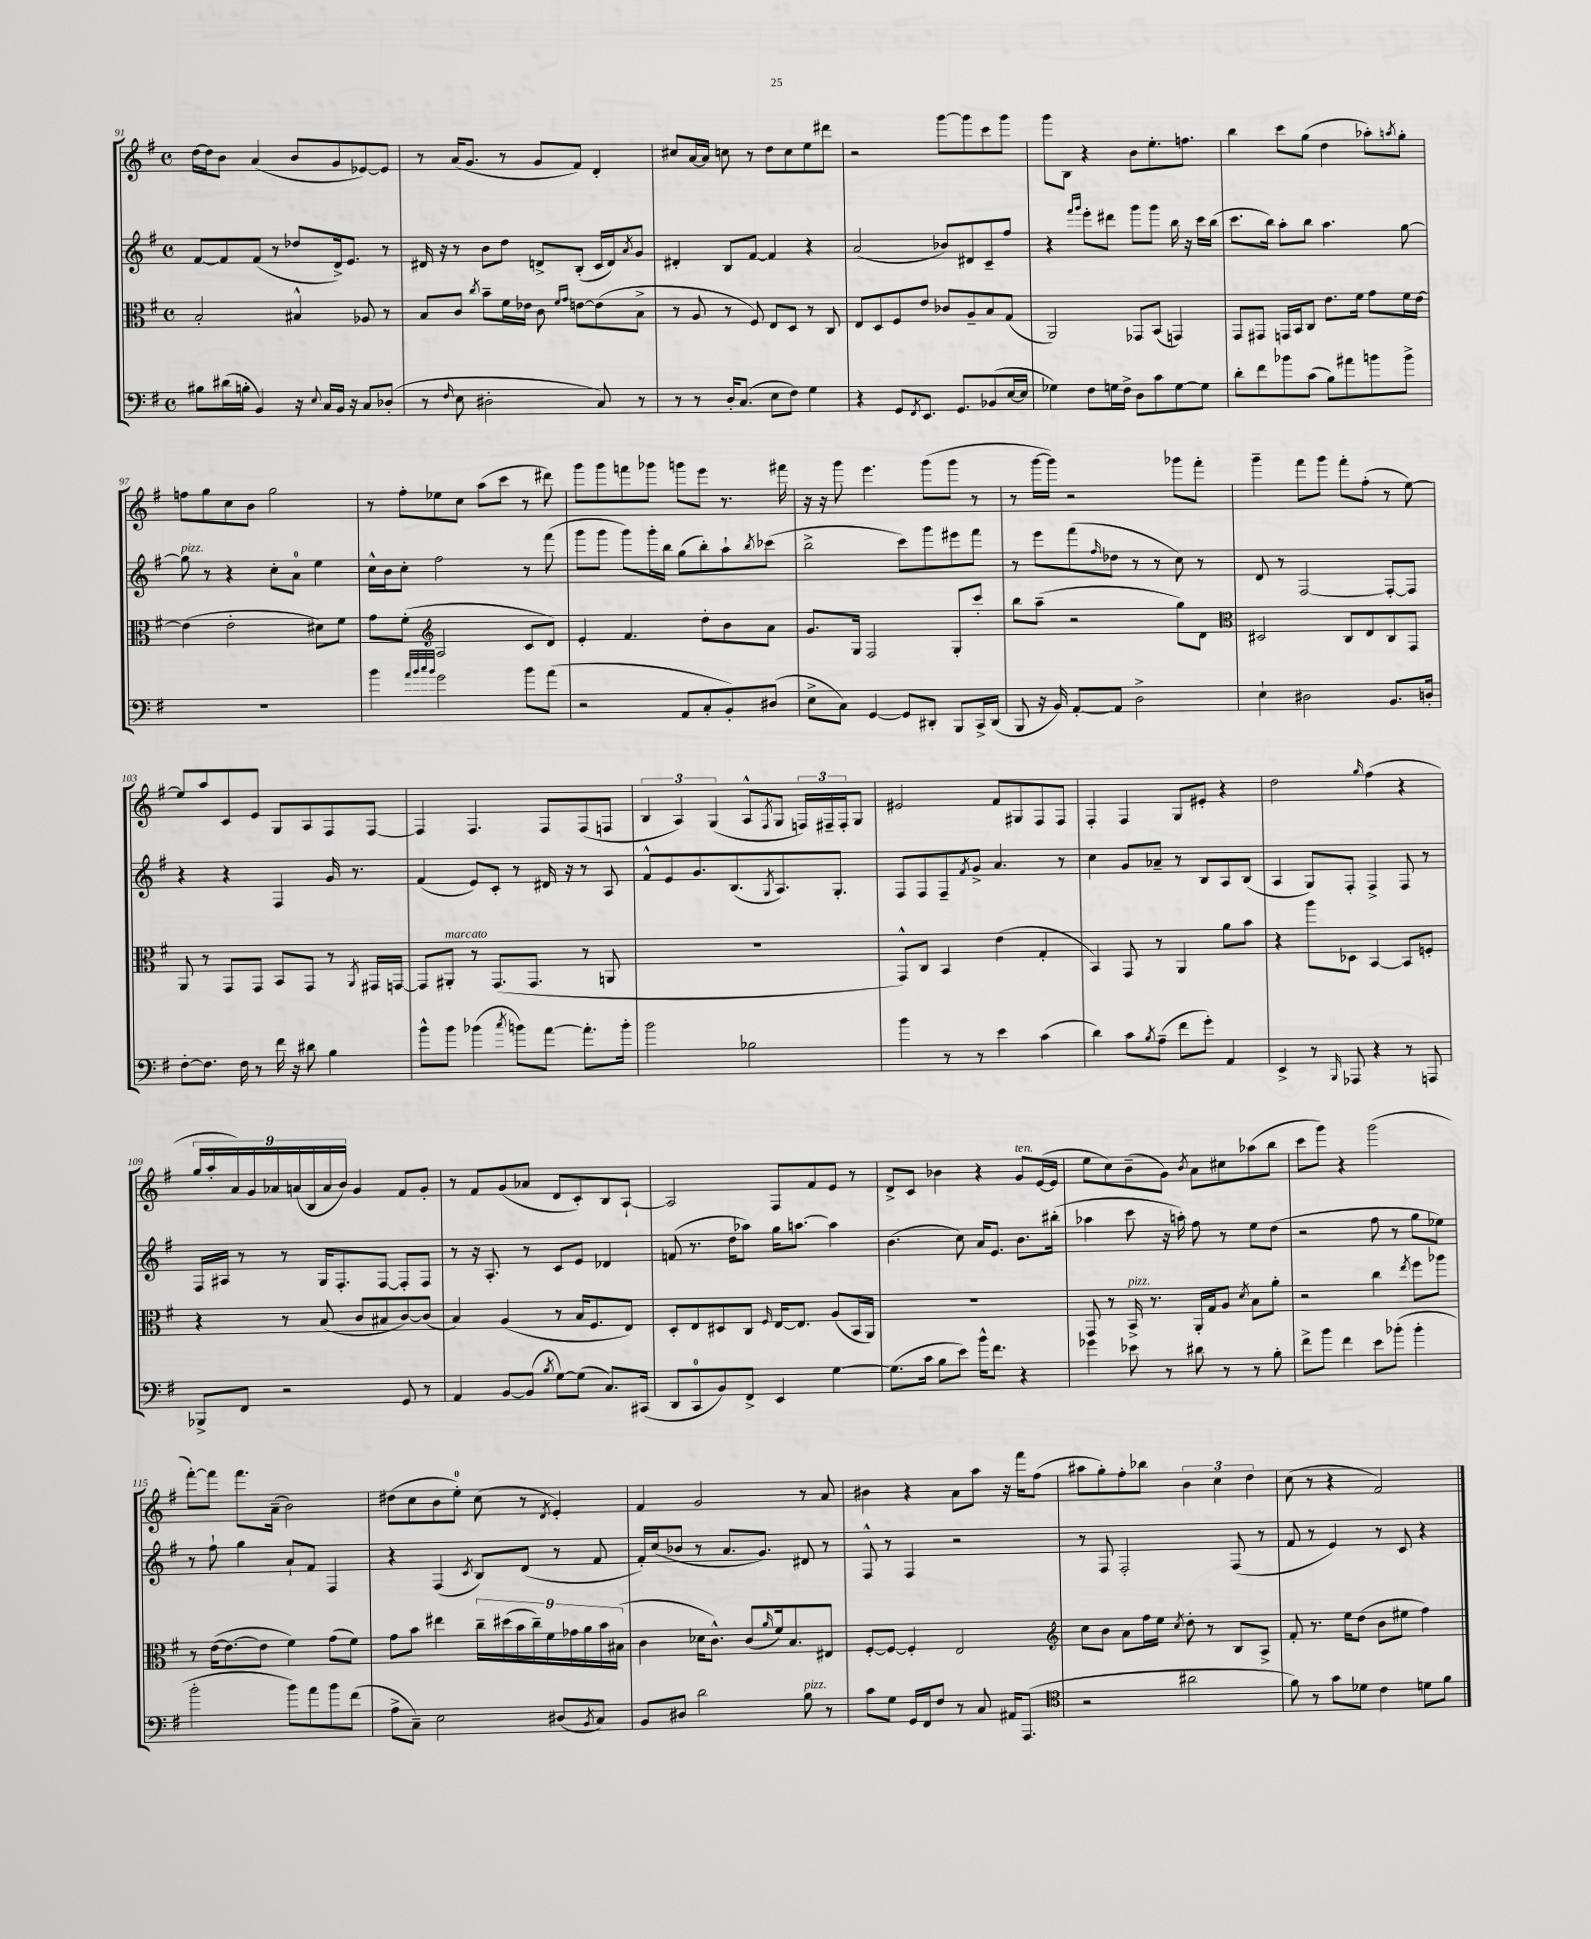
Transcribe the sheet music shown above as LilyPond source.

<<
\new StaffGroup <<
\new Staff = "s0" {
    \clef treble \key g \major \defaultTimeSignature \time 4/4
    d''16~ d''16 b'8 a'4( b'8 g'8 ees'8~) ees'8 |
    r8 a'16( g'8. r8 g'8 fis'8) d'4-. |
    cis''8 a'16~ a'16 c''8 r8 d''8 c''8 e''8 dis'''8 |
    r2 g'''8~ g'''8 c'''8 g'''8 |
    g'''8 b8 r4 b'8 e''8.-. f''8. |
    b''4 c'''8 g''8( d''4 aes''8-.) \acciaccatura { a''8 } g''8-. |
    f''8 g''8 c''8 b'8 g''2 |
    r8 fis''8-. ees''8 c''8 a''8( c'''8 r8 dis'''8) |
    g'''8 g'''8 f'''8 ges'''8 g'''8 e'''8 r8. fis'''16 |
    r16 r16 g'''8 e'''4. g'''8( g'''8 r8 |
    r8 g'''16~ g'''16) r2 ges'''8 fis'''8-. |
    g'''4-- fis'''8 g'''8 fis'''8-. fis''8-.( r8 e''8~) |
    e''8 a''8 c'8 e'8 g8 a8 fis8 fis8~ |
    fis4 fis4. fis8 fis8( f8 |
    \tuplet 3/2 { b4 a4) g4( } a8-^ \acciaccatura { fis8 } g8 \tuplet 3/2 { f16) fis16-- fis16-. } g8 |
    eis'2 fis'8 gis8 fis8 fis8 |
    fis4-. fis4 g8 eis'8-. r4 |
    d''2 \grace { g''16 } fis''4( r4 |
    \tuplet 9/8 { g''16 a''16-. a'16) g'16 aes'16 a'16( b16 a'16 b'16) } g'4 fis'8 g'8-. |
    r8 fis'8 g'8( aes'8 d'8 c'8-.) b8 a8~-! |
    a2 fis8 fis'8 e'8 r8 |
    d'8-> c'8 bes'4 r4 g'8^\markup { \italic "ten." } e'16~( e'16 |
    e''8 c''8) b'8--( g'8) \acciaccatura { b'8 } a'8 cis''8 aes''8( b''8 |
    c'''8 g'''8) r4 g'''2( |
    fis'''8~-.) fis'''8 fis'''8. a'16--( b'2) |
    dis''8( c''8 b'8 e''8-0-.) c''8( r8 \acciaccatura { d'8 } e'4-.) |
    fis'4 g'2 r8 a'8 |
    bis'4 r4 a'8 a''8 r16 fis'''16 fis''8( |
    ais''8 g''8-.) fis''8-. bes''8 \tuplet 3/2 { b'4 c''4 d''4 } |
    c''8( r8 r4 fis'2) \bar "|." |
}
\new Staff = "s1" {
    \clef treble \key g \major \defaultTimeSignature \time 4/4
    fis'8~ fis'8 fis'8( r8 des''8 d'16->) e'8. r8 |
    dis'16 r16 r8 b'8 d''8 d'8-> b8-.( c'16 d'16) \acciaccatura { a'8 } g'8 |
    dis'4-. b8 fis'8~ fis'4 r4 |
    a'2( bes'8) dis'8 c'8-- fis''8 |
    r4 \grace { fis'''16 g'''16 } e'''8-. dis'''8 g'''8 g'''8 b''16 r16 c'''16 b''16( |
    c'''8. b''16) a''8-. b''8 a''4. g''8~ |
    g''8^\markup { \italic "pizz." } r8 r4 c''8-. a'8-0 e''4 |
    c''16-^ b'16 c''8-. fis''2 r8 fis'''8( |
    g'''8 g'''8 g'''8) g'''16-. b''16 g''8( b''8-.) a''8-! \acciaccatura { b''8 } ces'''8( |
    b''2-> c'''8) g'''8 eis'''8 fis'''8 |
    r8 e'''8 fis'''8( \grace { fis''16 } des''8 r8 r8 c''8) r8 |
    d'8 r8 fis2~ fis8~-. fis8 |
    r4 r4 fis4 g'16 r8. |
    fis'4( e'8) c'8-. r8 dis'16 r16 r8 a8 |
    fis'8-^ e'8 g'8. b8.( \acciaccatura { g8 } a8.) g8.-. |
    fis8 fis8 fis8-- \acciaccatura { fis'8 } g'8-> a'4. r8 |
    c''4 g'8 aes'8-- r8 b8 a8 b8( |
    a4 g8) fis8-. fis4-> fis8 r8 |
    fis16 ais16 r8 r8 g16 fis8.-. fis8~ fis8-. fis8 |
    r8 r16 a8.-. r8 c'8 e'8 des'4 |
    f'8( r8. d''16 aes''8) g''16 a''8.~ a''4 |
    b'4.( c''8) a'16 e'8. b'8. bis''16-.( |
    aes''4 c'''8 r16 a''16-.) fis''8 r8 e''8 d''8( |
    r2 fis''8 r8 g''8 ees''8) |
    r8 fis''8-! g''4 a'8-! fis'8 fis4 |
    r4 fis4( \acciaccatura { c'8 } b8) d'8( r8 fis'8 |
    fis'16-.) c''16( bes'8 r8 a'8. g'8.) dis'8 r8 |
    fis8-^ r8 fis4 r2 |
    r8 fis8 fis2-. fis8( r8 |
    fis'8 r8 e'4) r8 c'8 r4 \bar "|." |
}
\new Staff = "s2" {
    \clef alto \key g \major \defaultTimeSignature \time 4/4
    b2-. bis4-^ aes8 r8 |
    b8 c'8 \acciaccatura { c''8 } b'8-- fis'16 ees'16 c'8 \grace { fis'16 g'16 } e'8~ e'8( b8-> |
    r8 a8 r8 fis8) e8 d8 r8 c8 |
    e8 d8 fis8 e'8 ces'8 a8-- b8 g8( |
    a,2) ges,8 b,8( g,4) |
    g,8 gis,8 g,16 b,16 c8 e'8. fis'16 g'8 fis'16 e'16~ |
    e'4( e'2-. dis'8) fis'8 |
    g'8 fis'8-.( \clef treble a2 c'8 d'8) |
    e'4-. fis'4. d''8-. b'8 a'8 |
    g'8. g16 fis2 g8-. c'''8-. |
    b''8 a''8--( r2 g''8) d'8 |
    \clef alto dis2 c8 e8 c8 g,8 |
    a,8 r8 g,8 g,8 b,8 g,8 r8 \acciaccatura { a,8 } gis,16 g,16~ |
    g,8 ais,8-.^\markup { \italic "marcato" } r8 g,8.( g,8. r8 a,8 |
    R1 |
    g,8-^) c8 b,4 e'4( g4-. |
    b,4) g,8 r8 a,4 a'8 b'8 |
    r4 a''8 des8 b,4~ b,8 f8-. |
    r4 r8 b8( c'8 bis8 c'8~) c'8( |
    b4) a4( r8 b16 fis8. e8) |
    d8-. e8 dis8 c8 \grace { fis16 } e16~ e8. a8( b,16 a,16) |
    R1 |
    g,8 r8 b,16->^\markup { \italic "pizz." } r8. a,16-. g16 a8 \acciaccatura { d'8 } b8 a'8-. |
    r2 c''4 \acciaccatura { e''8 } fis''8 aes''8 |
    r8 e'16~( e'8.~ e'8 fis'4) g'8( fis'8) |
    g'8 b'8 eis''4 \tuplet 9/8 { c''16-- dis''16( b'16 c''16--) fis'16 ges'16 a'16 b'16 bis16( } |
    c'4 des'16 c'8.-^) c'8( \grace { a'16 } fis'16) b8. eis8 |
    fis8~-. fis8~ fis4-. e2 |
    \clef treble c''8 b'8 a'8 fis''16 e''16 \acciaccatura { c''8 } d''8-. r8 b8 a8-> |
    fis'8-. r8. e''16 d''8( b'8 eis''8 fis''4) \bar "|." |
}
\new Staff = "s3" {
    \clef bass \key g \major \defaultTimeSignature \time 4/4
    bis8 dis'16( b16-. b,4) r16 \appoggiatura { e8 } c16 b,16 r16 c8 des8-.( |
    r8 \grace { fis16 } e8 dis2-. c8) r8 |
    r8 r8 d16-. c8.( e8 fis8) g4 |
    r4 g,8 \acciaccatura { fis,8 } e,8. g,8. bes,8( e16~ e16 |
    ges4) fis8 g16 fis16-> d8 c'8 g8~ g8 |
    d'8-. fis'8 bes'8 c'8( b8) ais'8 b'8 b'8-> |
    R1 |
    b'4 \grace { a'32 b'32 c''32 b'32 } g'2 b'8 a'8( |
    r2 a,8 c8-. b,8-.) dis8( |
    e8-> c8) g,4~ g,8 dis,8-. b,,8 c,16-> dis,16( |
    b,,8 r16 b,16) a,8~-. a,8 d2-> |
    e4-! dis2 b,8. d16-. |
    fis8~-. fis8. fis16 r8 fis'16 r16 dis'8 b4 |
    b'8-^ b'8 bes'4( \acciaccatura { c''8 } b'8) a'8~ a'8.-. b'16-. |
    b'2 bes2 |
    b'4 r8 r8 e'4 c'4( |
    d'4) c'8 \acciaccatura { b8 } a8--( fis'8 g'8-.) a,4 |
    e,4-> r8 \grace { b,,16 } aes,,8 r4 r8 a,,8 |
    bes,,8-> fis,8 r2 g,8 r8 |
    a,4 b,8~ b,8( \acciaccatura { b8 } g8~) g8( c8.) cis,16( |
    d,8 c,8-0 b,8) fis,8-> e,4 g4~ |
    g8.( c'16 b8 e'8) b'16-^ fis'8. r4 |
    ges'4 ees'8 r8 dis'8 r8 r8 b8-. |
    fis'8-> b'8 fis'4 e'8 bes'8-.( bes'4-. |
    b'2-. b'8) a'8 b'8 fis'8( |
    a8-> c8--) e2 dis8( \acciaccatura { b,8 } c8) |
    b,8 dis8 d'2 b8^\markup { \italic "pizz." } r8 |
    c'8 g8 g,16 fis,16 fis8 r8 c8 ais,16 a,,8.( |
    \clef tenor r2 ais'2 |
    fis'8) r8 g'8 des'8 c'4 d'8 fis'8 \bar "|." |
}
>>
>>
\layout { \context { \Score currentBarNumber = #91 } }
